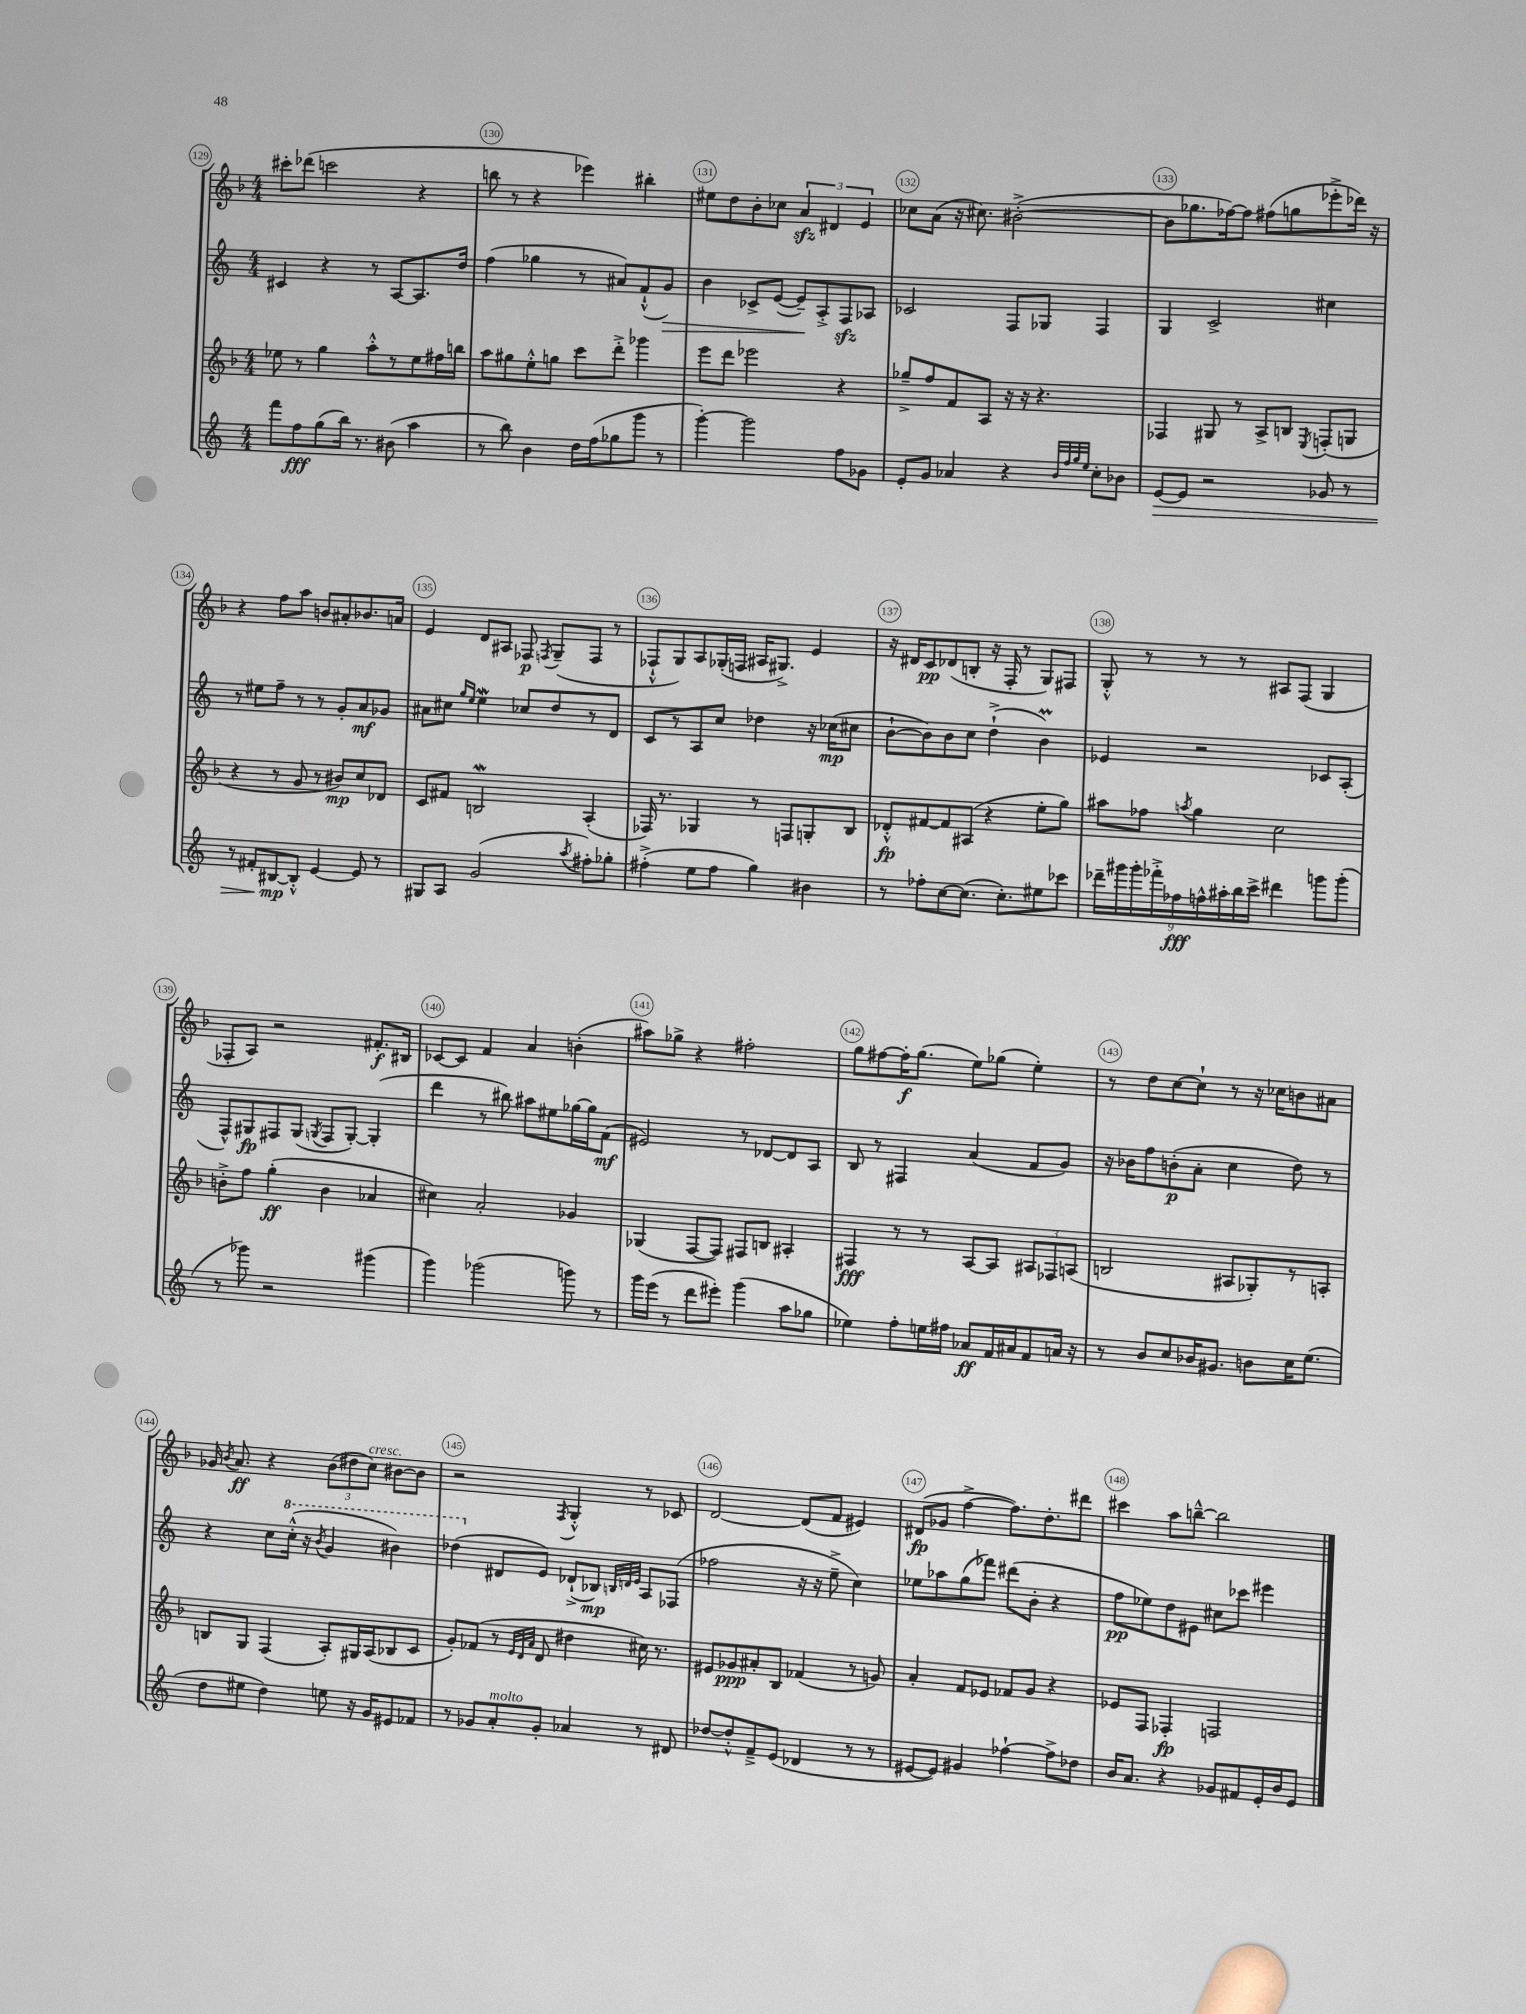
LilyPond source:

<<
\new StaffGroup <<
\new Staff = "s0" {
    \clef treble \key f \major \numericTimeSignature \time 4/4
    \autoBeamOff cis'''8[-. des'''8]( c'''2 r4 |
    b''8 r8 r4 ees'''4) bis''4-. |
    eis''8[ d''8 bes'8-. ces''8] \tuplet 3/2 { a'4\sfz dis'4 e'4 } |
    ces''8[ a'8]( r16 cis''8.) bis'2~-.->( |
    bis'8[ ges''8. fes''16~) fes''8] fis''8[( g''8 ees'''8-.-> des'''16]) r16 |
    r4 f''8[ a''8] b'8[ ais'8-. bes'8. a'16] |
    e'4 d'8[ ais8] fes8\p \acciaccatura { f8 } g8[--( f8] r8 |
    fes8[-!-^ g8) a8 ges16-.( f16] ais16[ gis8.]->) e'4 |
    r16 dis'16[ c'8\pp des'8( b8]-. r16 f16-. r8 g8[) fis8] |
    g8-.-^ r8 r8 r8 ais8[ f8]( g4 |
    fes8[-. a8]) r2 fis'8.[-.\f bis16] |
    ces'8[~ ces'8] f'4 a'4 b'4-.( |
    ais''8[) ges''8]-> r4 fis''2-. |
    g''8[ fis''8~ fis''16-.\f g''8.]( e''8[) ges''8]( e''4-.) |
    r8 d''8[ c''8~ c''8]-! r8 r16 ces''16[ b'8 ais'8] |
    ges'16 \acciaccatura { bes'8 } a'8.\ff r4 \tuplet 3/2 { bes'8[( dis''8 c''8]^\markup { \italic "cresc." }) } bis'8[~ bis'8] |
    r2 \acciaccatura { f8 } g4-.-^ r8 ces'8 |
    d'2~ d'8[( f'8] eis'4) |
    dis'8[\fp( ges'8] f''4~-> f''8.[) d''8.-. dis'''8] |
    cis'''4 a''8[ b''8]~---^ b''2 \bar "|." |
}
\new Staff = "s1" {
    \clef treble \key c \major \numericTimeSignature \time 4/4
    \autoBeamOff cis'4 r4 r8 a8[~ a8. d''16] |
    f''4( ges''4 r8 ais'8[) f'8-!-^( g'8]\>) |
    b'4 ces'8[-> e'8]~( e'8[--\!) a8-.-> f8\sfz aes8] |
    ces'2 f8[ ges8] f4 |
    g4 c'2-> cis''4 |
    r8 eis''8[ f''8]-- r8 r8 g'8[-. a'8\mf ges'8] |
    ais'8[ cis''8] \grace { g''16[ e''16] } e''4\mordent ces''8[ d''8 r8 d'8] |
    c'8[ r8 a8 c''8] des''4 r16 ces''16[\mp( cis''8] |
    b'8[~-! b'8) b'8 c''8] d''4-!->( b'4\prall) |
    ees'4 r2 ces'8[ a8]-.( |
    f8[-^) gis8\fp fis8 gis8]( \acciaccatura { g8 } fis8[ g8]~-.) g4-.( |
    d'''4 r8 bis''8) ais''8[ eis''8 ges''16~ ges''16 f'8]\mf( |
    eis'2) r8 des'8[~ des'8 a8] |
    b8 r8 fis4 a'4( f'8[ g'8]) |
    r16 bes'16[ f''8 b'8-.\p( a'8]-. c''4 d''8) r8 |
    r4 c''8[ \ottava #1 c'''16]-.-^( r16 \acciaccatura { b''8 } g''4 bis''4) |
    des'''4( \ottava #0 dis'8[ e'8]) des'8[-!->( bes8]\mp) \grace { b32[ d'32 e'32] } a8[ fes8]( |
    fes''2 r16 r16 e''8---> c''4) |
    ees''8[ aes''8 g''8( fes'''8]) dis'''8[( b'8]-. r4 |
    f''8[\pp ees''8) d''8 eis'8] cis''8[ ces'''8] eis'''4 \bar "|." |
}
\new Staff = "s2" {
    \clef treble \key f \major \numericTimeSignature \time 4/4
    \autoBeamOff ees''8 r8 g''4 a''8[-.-^ r8 ees''8 fis''16 b''16] |
    a''8[ gis''8 e''8-.-^ g''8] c'''8[ d'''8]-.-> ges'''4 |
    e'''8[ d'''8] ees'''2 r4 |
    ges''8[---> f''8 f'8 a8] r16 r16 r4. |
    fes4 gis8 r8 a8[-> b8] \acciaccatura { e8 } f8[-.( g8] |
    r4 r8 g'8 r8 bis'8[\mp) c''8 des'8] |
    c'8[ fis'8] b2\mordent a4-.( |
    fes16) r8. ges4 r8 f8[ g8-. bes8] |
    des'8[-.-^\fp fis'8~ fis'8 ais8]( r4 e''8[-. g''8]) |
    ais''8[ fes''8] \acciaccatura { a''8 } g''4 c''2 |
    b'8[-.-> f''8] g''4-.\ff( b'4 aes'4 |
    cis''4) a'2-. ges'4 |
    ges4( f8[~ f8]) fis8[ b8] ais4-. |
    fis4\fff r8 r8 a8[~ a8] \tuplet 3/2 { ais8[ fes8 a8]( } |
    b2 ais8[ ges8-.) r8 a8]-. |
    b8[ g8] f4( a8[-.) gis16 a16( bes8 c'8] |
    g'8[-.) fes'8]( r8 \grace { e'32[ d'32 a'32] } d'8 dis''4 cis''16) r8. |
    eis'8[ ges'8\ppp ais'8-. bes8] fes'4( r8 g'8) |
    a'4-. f'8[ ees'8] fes'8[ g'8] r4 |
    ees'8[ f8] fes4-.\fp f2 \bar "|." |
}
\new Staff = "s3" {
    \clef treble \key c \major \numericTimeSignature \time 4/4
    \autoBeamOff f'''8[ f''8\fff g''8( b''16]) r8. bis'8( a''4 |
    r8 b''8) b'4 d''16[ f''16( ges''8 g'''8] r8 |
    g'''4~-.) g'''2 f''8[ ges'8] |
    e'8[-. g'8] aes'4 r4 \grace { b'32[ f''32 g''32 e''32] } c''8[-. bes'8] |
    e'8[~\> e'8] r2 ges'8 r8 |
    r8 fis'8[-. bis8~\mp\! bis8]-.-^ e'4~ e'8 r8 |
    gis8[ a8] g'2( \acciaccatura { a''8 } fis''8[-.) ges''8]-. |
    fis''4-.->( e''8[ fis''8] g''4) bis'4 |
    r8 fes''8[-. c''8~ c''8.]( c''8.[-.) eis''8 ces'''8] |
    \tuplet 9/8 { des'''16[-- gis'''16 gis'''16-. fes'''16-.-> fes''16\fff f''16-^ ais''16-. b''16 c'''16]-> } dis'''4 g'''8[ g'''8]-.( |
    r8 ges'''8) r2 gis'''4( |
    g'''4) ges'''2( g'''8) r8 |
    g'''16[ e'''16]( r8 d'''8[ eis'''8]-.) g'''4( a''8[ ges''8] |
    ees''4) f''8[-. e''16 fis''16] aes'8[\ff f'16 ais'16 f'8 a'16] r16 |
    r8 b'8[ c''8 bes'16 gis'8.] b'8[ c''16 e''8.]( |
    d''8[ eis''8] d''4) e''8 r16 g'16[ eis'8 fes'8] |
    r8 ges'8[ a'8-.^\markup { \italic "molto" } ges'8]-. aes'4 r8 dis'8 |
    des''8[~ des''8-.-^ f'8---> e'8]( des'4 r8 r8 |
    eis'8[~ eis'8]) gis'4 fes''4~-! fes''8[-> des''8] |
    b'16[ a'8.] r4 ges'8[ fis'8 e'16-. b'16 e'8] \bar "|." |
}
>>
>>
\layout { \context { \Score currentBarNumber = #129 \override BarNumber.break-visibility = ##(#f #t #t) barNumberVisibility = #all-bar-numbers-visible \override BarNumber.stencil = #(make-stencil-circler 0.1 0.3 ly:text-interface::print) } }
